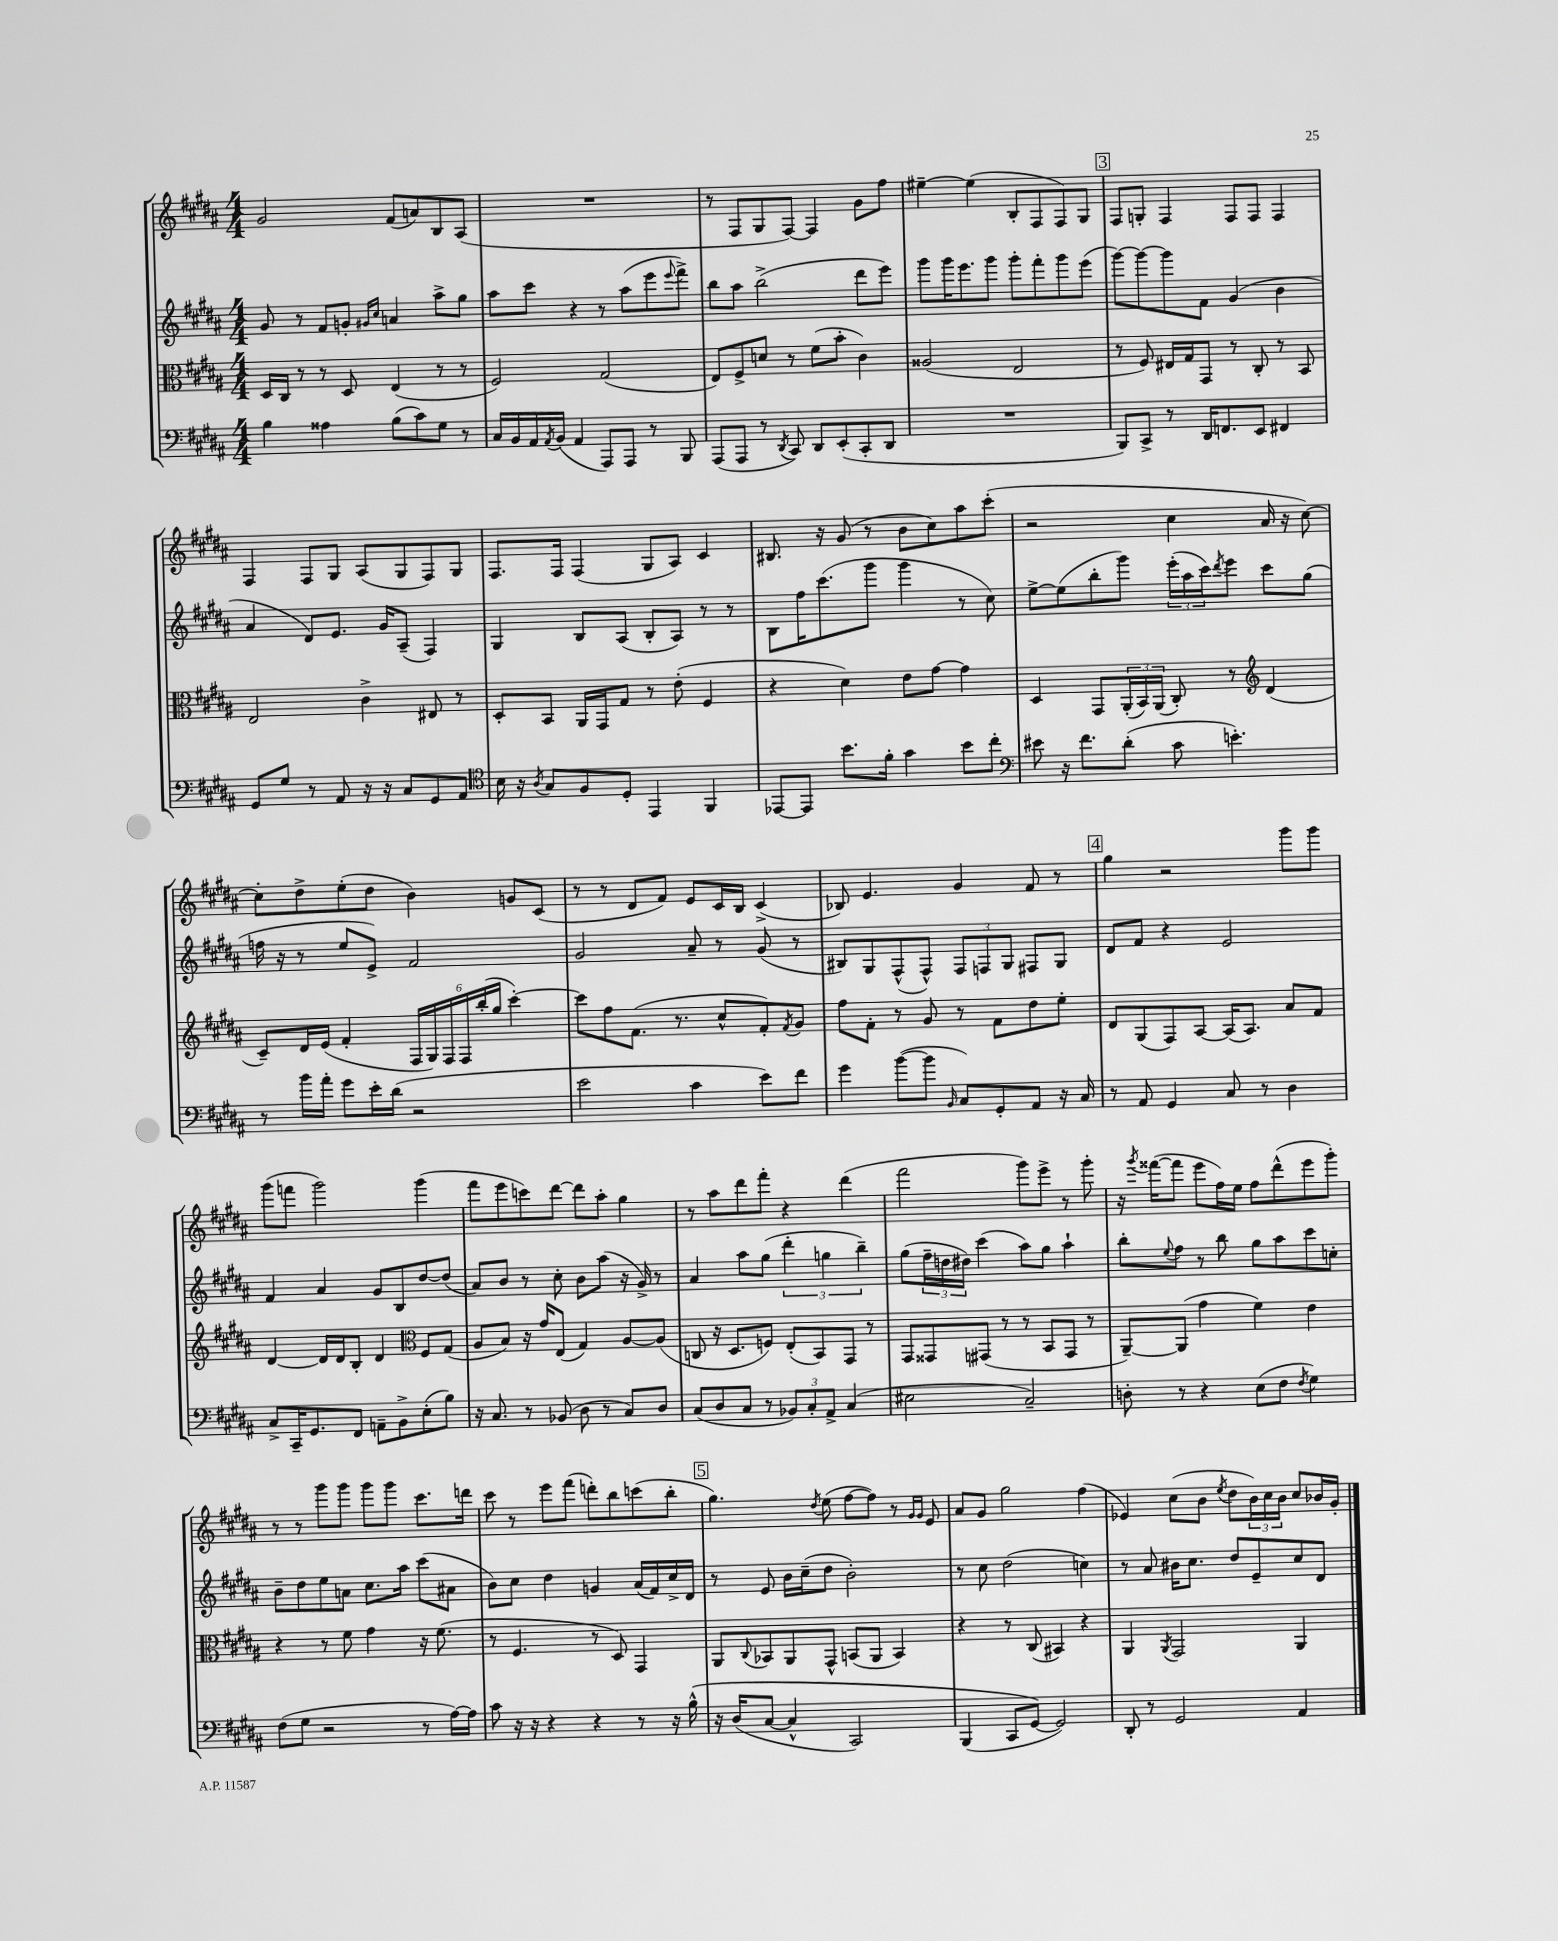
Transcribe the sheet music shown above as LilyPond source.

<<
\new StaffGroup <<
\new Staff = "s0" {
    \clef treble \key b \major \numericTimeSignature \time 4/4
    gis'2 fis'8( a'8) b8 ais8( |
    R1 |
    r8 fis8 gis8 fis8~) fis4 gis'8 fis''8 |
    eis''4~-- eis''4( b8-. fis8 fis8) gis8 |
    \mark \markup { \box "3" } fis8 g8-. fis4 fis8 fis8 fis4 |
    fis4 fis8 gis8 ais8( gis8 fis8) gis8 |
    fis8. fis16 fis4( gis8 ais8) cis'4 |
    bis8. r16 gis'8( r8 b'8 cis''8) ais''8 cis'''8-.( |
    r2 cis''4 ais'16 r16 cis''8~) |
    cis''8-. dis''8-> e''8-.( dis''8 b'4) g'8 cis'8( |
    r8 r8 dis'8 fis'8) e'8 cis'16 b16 cis'4->( |
    bes8) e'4. gis'4 fis'8 r8 |
    \mark \markup { \box "4" } gis''4 r2 gis'''8 gis'''8 |
    gis'''8( f'''8 gis'''2) gis'''4( |
    fis'''8 e'''8 c'''8) dis'''8~ dis'''8 ais''8-. gis''4 |
    r8 ais''8 dis'''8 fis'''8-. r4 dis'''4( |
    fis'''2 gis'''8) e'''8-> r8 gis'''8-. |
    r16 \acciaccatura { gis'''8 } fisis'''16~( fisis'''8 e'''8 fis''16) e''16 fis''8 dis'''8-^( e'''8 gis'''8-.) |
    r8 r8 gis'''8 gis'''8 gis'''8 gis'''8 cis'''8. d'''16 |
    cis'''8 r8 e'''8 fis'''8( d'''8-.) b''8 c'''8( b''8-. |
    \mark \markup { \box "5" } gis''4.) \acciaccatura { dis''8 } e''8( fis''8~ fis''8) r8 \grace { gis'16 gis'16 } e'8 |
    ais'8 gis'8 gis''2 fis''4( |
    ees'4) cis''8( b'8 \acciaccatura { e''8 } dis''8 \tuplet 3/2 { b'16) cis''16 b'16 } cis''8 bes'16 gis'16-. \bar "|." |
}
\new Staff = "s1" {
    \clef treble \key b \major \numericTimeSignature \time 4/4
    gis'8 r8 fis'8 g'8-. \grace { gis'16 cis''16 } a'4 ais''8-> gis''8 |
    ais''8 cis'''8 r4 r8 ais''8( e'''8 \appoggiatura { e'''8 } fis'''8->) |
    b''8 ais''8 b''2->( dis'''8 e'''8) |
    gis'''8 gis'''16 e'''8. gis'''8 gis'''8-. fis'''8-. gis'''8 e'''8( |
    \mark \markup { \box "3" } gis'''8~) gis'''8~ gis'''8 fis'8 gis'4( b'4 |
    ais'4 dis'8) e'8. gis'16 ais8--( fis4) |
    gis4 b8 ais8( b8-. ais8) r8 r8 |
    b8 fis''16 cis'''8.( gis'''8 gis'''4 r8 cis''8) |
    e''8~-> e''8( b''8-. gis'''8) \tuplet 3/2 { e'''16-.( ais''16 cis'''16) } \acciaccatura { dis'''8 } e'''8 cis'''8 gis''8( |
    f''16 r16 r8 e''8 e'8->) fis'2 |
    gis'2 ais'8-- r8 gis'8( r8 |
    bis8) gis8 fis8-^( fis8-^) \tuplet 3/2 { fis8 f8 gis8 } fis8 gis8 |
    \mark \markup { \box "4" } dis'8 fis'8 r4 e'2 |
    fis'4 ais'4 gis'8 b8 dis''8~ dis''8( |
    ais'8) b'8 r8 cis''8-. b'8 ais''8( r16 gis'16->) r8 |
    ais'4 ais''8 gis''8( \tuplet 3/2 { dis'''4-. g''4 b''4--) } |
    gis''8( \tuplet 3/2 { fis''16-- d''16 dis''16) } cis'''4( ais''8) gis''8 ais''4-! |
    b''8-. \appoggiatura { e''8 } fis''8 r8 b''8 gis''8 ais''8 cis'''8 c''8-. |
    b'8-- dis''8 e''8 a'8 cis''8. ais''16 cis'''8( ais'8 |
    b'8) cis''8 dis''4 g'4 ais'16( fis'16) cis''16-> dis'16 |
    \mark \markup { \box "5" } r8 e'8 b'16 cis''16--( dis''8 b'2-.) |
    r8 cis''8 dis''2( c''4) |
    r8 ais'8 bis'16 cis''8. dis''8 e'8-- cis''8 dis'8 \bar "|." |
}
\new Staff = "s2" {
    \clef alto \key b \major \numericTimeSignature \time 4/4
    dis16 cis16 r8 r8 dis8 e4( r8 r8 |
    fis2) gis2( |
    e8) fis8-> d'8 r8 fis'8( b'8-. cis'4) |
    aisis2( e2 |
    \mark \markup { \box "3" } r8 fis8) eis16 gis16 gis,8 r8 cis8-. r8 b,8 |
    e2 cis'4-> eis8 r8 |
    dis8-. b,8 ais,16 gis,16 gis8 r8 e'8-.( fis4 |
    r4 dis'4) e'8 gis'8~ gis'4 |
    dis4 gis,8 \tuplet 3/2 { ais,16-.( b,16) ais,16( } cis8-.) r8 \clef treble dis'4( |
    cis'8--) dis'16 e'16( fis'4-. \tuplet 6/4 { fis16 gis16) fis16 fis16 b''16-.( gis''16 } cis'''4~-.) |
    cis'''8 fis''8 fis'8.( r8. cis''8-^ fis'8-.) \acciaccatura { fis'8 } gis'8 |
    fis''8 fis'8-. r8 gis'8 r8 fis'8 dis''8 e''8-. |
    \mark \markup { \box "4" } dis'8 gis8( fis8) ais8~ ais16( ais8.) ais'8 fis'8 |
    dis'4~ dis'16 dis'16 b8-. dis'4 \clef alto fis8 gis8( |
    ais8 b8) r16 gis'16 e8( gis4) ais8~ ais8( |
    c8 r16 dis8. f8) e8-.( b,8) gis,8 r8 |
    gis,8 gisis,8 gis,8( r8 r8 b,8 gis,8 r8 |
    ais,8~--) ais,8( gis'4 fis'4) e'4 |
    r4 r8 fis'8 gis'4 r16 fis'8.( |
    r8 fis4. r8 dis8) gis,4 |
    \mark \markup { \box "5" } ais,8 \appoggiatura { cis8 } bes,8 ais,8 gis,8-^ b,8( ais,8 b,4) |
    r4 r8 cis8( bis,4) r4 |
    ais,4 \acciaccatura { ais,8 } gis,2 ais,4 \bar "|." |
}
\new Staff = "s3" {
    \clef bass \key b \major \numericTimeSignature \time 4/4
    b4 aisis4 b8( cis'8) gis8 r8 |
    cis16 b,16 ais,16 \acciaccatura { ais,8 } b,16( ais,4 ais,,8) ais,,8 r8 b,,8 |
    ais,,8( ais,,8 r8 \acciaccatura { dis,8 } cis,8) dis,8 e,8-.( cis,8-. dis,8 |
    R1 |
    \mark \markup { \box "3" } b,,8) cis,8-> r8 dis,16 f,8. e,8 fis,4 |
    gis,8 gis8 r8 ais,8 r16 r16 cis8 gis,8 ais,8 |
    \clef tenor b16 r16 \acciaccatura { ais8 } gis8 fis8 dis8-. e,4 fis,4 |
    ees,8~ ees,8 b'8. fis'16-. gis'4 b'8 cis''8-. |
    \clef bass eis'8 r16 fis'8. dis'8-.( cis'8 e'4.-.) |
    r8 b'16 ais'16-. gis'8 e'16-. dis'16( r2 |
    e'2 cis'4 e'8) fis'8 |
    gis'4 b'8~( b'8 \grace { b,16 } cis8) gis,8-. ais,8 r16 cis16 |
    \mark \markup { \box "4" } r8 ais,8 gis,4 cis8 r8 dis4 |
    cis8-> cis,16-- gis,8. fis,8 a,8-- b,8-> e8-.( b8) |
    r16 cis8. r8 bes,8( dis8 r8 cis8) dis8 |
    cis8( dis8 cis8 r8 \tuplet 3/2 { bes,8) cis8-. ais,8-> } cis4( |
    eis2 cis2--) |
    d8-. r8 r4 e8( fis8 \acciaccatura { fis8 } gis4) |
    fis8( gis8 r2 r8 ais16~) ais16 |
    cis'8 r16 r16 r4 r4 r8 r16 b16-^\( |
    \mark \markup { \box "5" } r16 dis16( cis8~ cis4-^ cis,2) |
    b,,4( cis,8 gis,8~\) gis,2) |
    dis,8-. r8 gis,2 ais,4 \bar "|." |
}
>>
>>
\layout { \context { \Score \remove "Bar_number_engraver" } }
